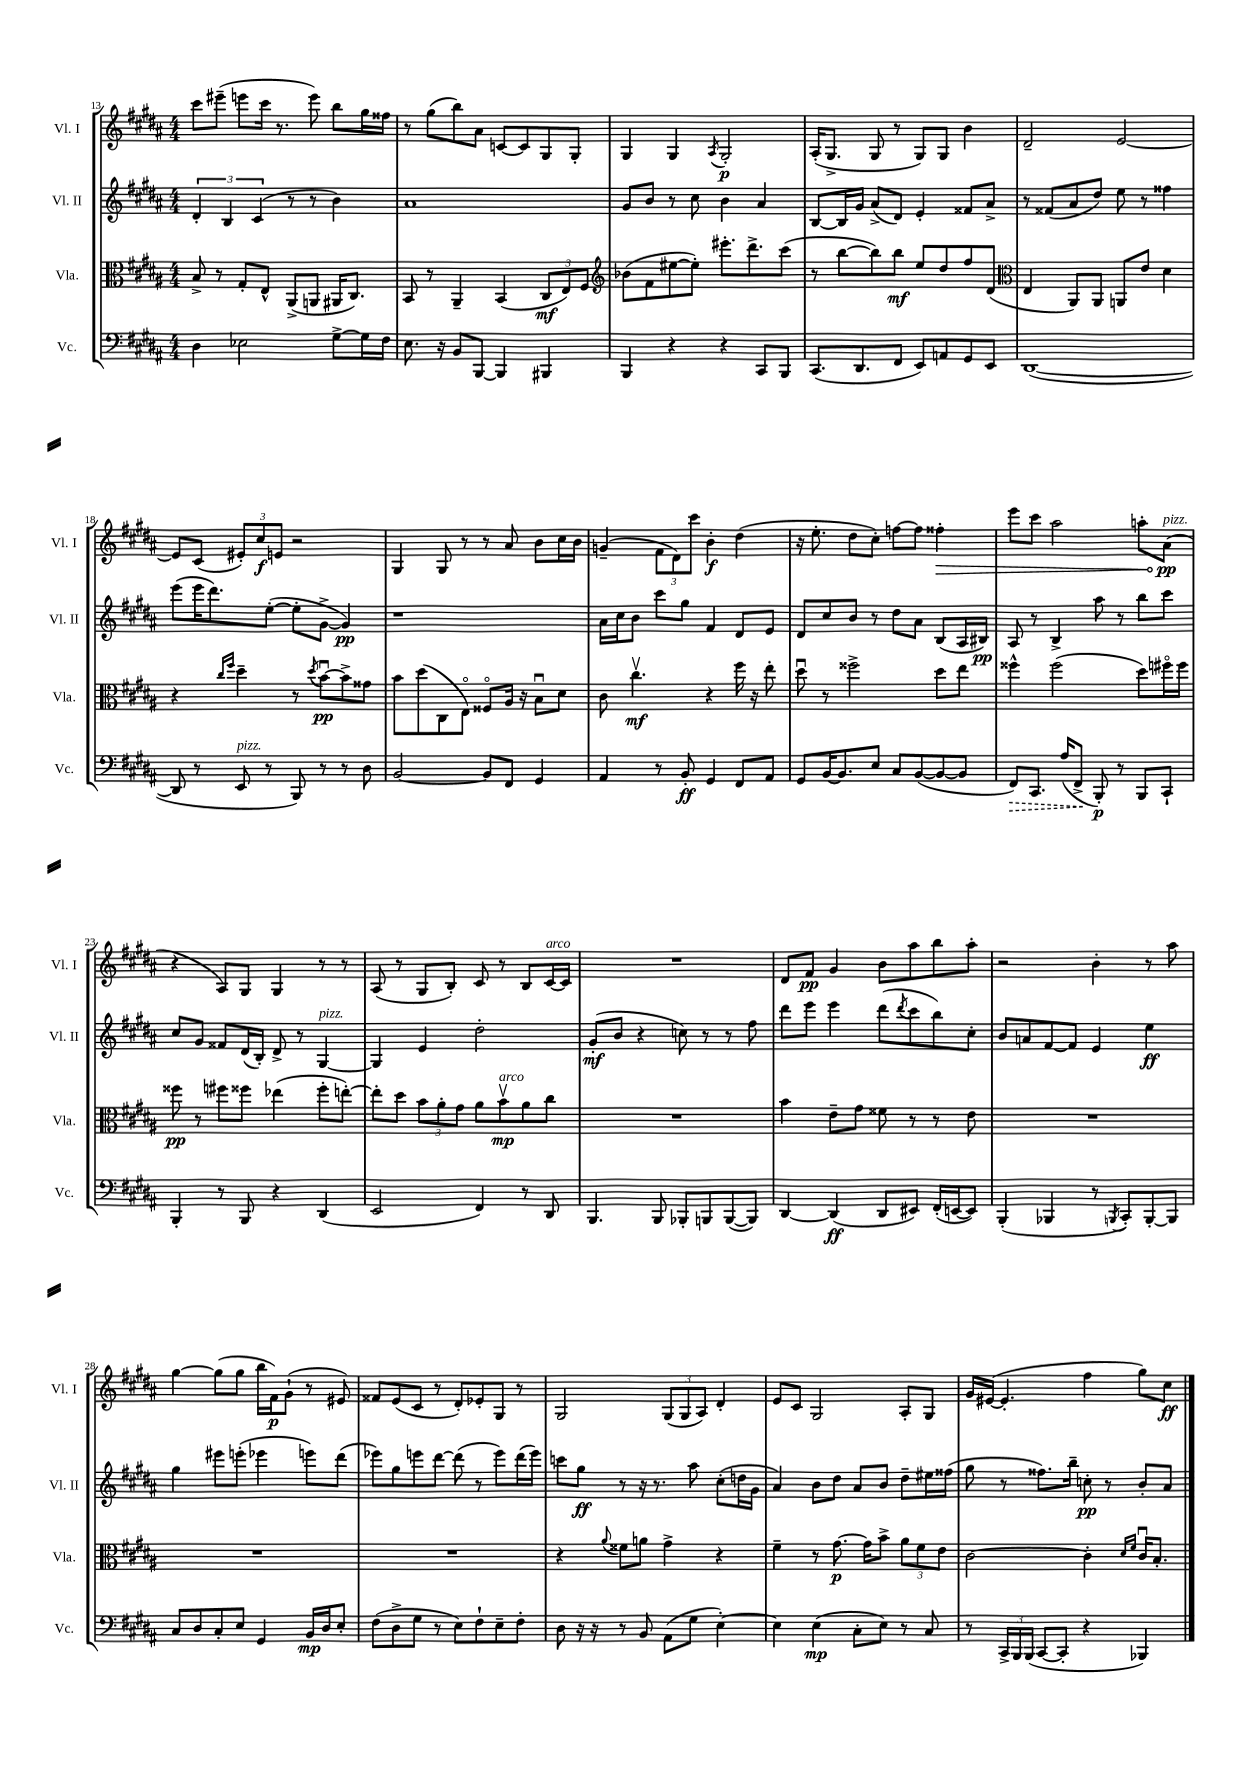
<<
\new StaffGroup <<
\new Staff = "s0" \with { instrumentName = "Vl. I" shortInstrumentName = "Vl. I" } {
    \clef treble \key b \major \numericTimeSignature \time 4/4
    cis'''8 eis'''8--( e'''8 cis'''16 r8. e'''8) b''8 gis''16 fisis''16 |
    r8 gis''8( b''8) ais'8 c'8~ c'8 gis8 gis8-. |
    gis4 gis4 \acciaccatura { ais8 } gis2-.\p |
    ais16-.( gis8.-> gis8 r8 gis8) gis8 b'4 |
    dis'2-- e'2~ |
    e'8 cis'8( \tuplet 3/2 { eis'8-.) cis''8\f e'8 } r2 |
    gis4 gis8 r8 r8 ais'8 b'8 cis''16 b'16 |
    g'4--( \tuplet 3/2 { fis'8 dis'8) cis'''8 } b'4-.\f dis''4( |
    r16 e''8.-. dis''8 cis''8-.) f''8~ f''8 \once \override Hairpin.circled-tip = ##t fisis''4-.\> |
    e'''8 cis'''8 ais''2 a''8-. ais'8\pp\!^\markup { \italic "pizz." }( |
    r4 ais8) gis8 gis4 r8 r8 |
    ais8( r8 gis8 b8-.) cis'8 r8 b8 cis'16~^\markup { \italic "arco" } cis'16 |
    R1 |
    dis'8 fis'8\pp gis'4 b'8 ais''8 b''8 ais''8-. |
    r2 b'4-. r8 ais''8 |
    gis''4~ gis''8( gis''8 b''16 fis'16\p) gis'8-!( r8 eis'8) |
    fisis'8 e'8( cis'8 r8 dis'8-.) ees'8-. gis8 r8 |
    gis2 \tuplet 3/2 { gis8( gis8 ais8) } dis'4-. |
    e'8 cis'8 gis2 ais8-. gis8 |
    gis'16 eis'16~( eis'4.-. fis''4 gis''8) cis''8\ff \bar "|." |
}
\new Staff = "s1" \with { instrumentName = "Vl. II" shortInstrumentName = "Vl. II" } {
    \clef treble \key b \major \numericTimeSignature \time 4/4
    \tuplet 3/2 { dis'4-. b4 cis'4( } r8 r8 b'4) |
    ais'1 |
    gis'8 b'8 r8 cis''8 b'4 ais'4 |
    b8~ b16 gis'16 ais'8->( dis'8) e'4-. fisis'8 ais'8-> |
    r8 fisis'8( ais'8 dis''8) e''8 r8 fisis''4 |
    e'''8( e'''16 dis'''8.) e''8~-.( e''8-. gis'8~-> gis'4\pp) |
    r1 |
    ais'16 cis''16 b'8 cis'''8 gis''8 fis'4 dis'8 e'8 |
    dis'8 cis''8 b'8 r8 dis''8 ais'8 b8( ais16 bis16\pp) |
    ais8 r8 b4-> ais''8 r8 b''8 cis'''8 |
    cis''8 gis'8 fisis'8 dis'16( b16-.) dis'8-> r8 gis4~^\markup { \italic "pizz." } |
    gis4 e'4 dis''2-. |
    gis'8-.\mf( b'8 r4 c''8) r8 r8 fis''8 |
    dis'''8 e'''8 e'''4 dis'''8( \acciaccatura { dis'''8 } cis'''8 b''8) cis''8-. |
    b'8 a'8 fis'8~ fis'8 e'4 e''4\ff |
    gis''4 eis'''8 e'''8-.( ees'''4 e'''8) dis'''8( |
    ees'''8) gis''8 e'''8 dis'''8~ dis'''8( r8 e'''8) dis'''16( e'''16) |
    c'''8 gis''8\ff r8 r16 r8. ais''8 cis''8-.( d''16 gis'16 |
    ais'4) b'8 dis''8 ais'8 b'8 dis''8-- eis''16 fisis''16( |
    gis''8 r8 fisis''8.) b''16-- c''8-.\pp r8 b'8-. ais'8 \bar "|." |
}
\new Staff = "s2" \with { instrumentName = "Vla." shortInstrumentName = "Vla." } {
    \clef alto \key b \major \numericTimeSignature \time 4/4
    b8-> r8 gis8-. e8-^ ais,8->( a,8 ais,16 cis8.) |
    b,8 r8 ais,4-- b,4( \tuplet 3/2 { cis8\mf e8) fis8 } |
    \clef treble bes'8( fis'8 eis''8~ eis''8-.) eis'''8.-. dis'''8.-> cis'''8( |
    r8 b''8~ b''8) b''8\mf e''8 dis''8 fis''8 dis'8( |
    \clef alto e4 ais,8) ais,8 a,8 e'8 dis'4 |
    r4 \grace { cis''16 fis''16 } dis''4-- r8 \acciaccatura { dis''8 } b'8~\downbow\pp b'8-> gisis'8 |
    b'8 dis''8( cis8 e8\flageolet) fisis8\flageolet ais16 r16 b8\downbow dis'8 |
    cis'8 cis''4.\upbow\mf r4 fis''16 r16 e''8-. |
    dis''8\downbow r8 fisis''2-> dis''8 e''8 |
    fisis''4-^ fisis''2( dis''8) fis''16\flageolet fis''16 |
    fisis''8\pp r8 fis''8 fisis''8 ees''4( fisis''8-. e''8~-.) |
    e''8-. dis''8 \tuplet 3/2 { b'8 ais'8-. gis'8 } ais'8 b'8\upbow\mp^\markup { \italic "arco" } ais'8 cis''8 |
    R1 |
    b'4 e'8-- gis'8 fisis'8 r8 r8 e'8 |
    R1 |
    R1 |
    R1 |
    r4 \appoggiatura { ais'8 } fisis'8 a'8 gis'4-> r4 |
    fis'4-- r8 gis'8.~\p gis'16 b'8-> \tuplet 3/2 { ais'8 fis'8 e'8 } |
    cis'2~ cis'4-. \grace { dis'16 fis'16 } cis'16\downbow b8.-. \bar "|." |
}
\new Staff = "s3" \with { instrumentName = "Vc." shortInstrumentName = "Vc." } {
    \clef bass \key b \major \numericTimeSignature \time 4/4
    dis4 ees2 gis8~-> gis16 fis16 |
    e8. r16 b,8 b,,8~ b,,4 bis,,4 |
    b,,4 r4 r4 cis,8 b,,8 |
    cis,8.( dis,8. fis,8 e,8) a,8 gis,8 e,8 |
    dis,1~( |
    dis,8 r8 e,8^\markup { \italic "pizz." } r8 b,,8) r8 r8 dis8 |
    b,2~ b,8 fis,8 gis,4 |
    ais,4 r8 b,8-.\ff gis,4 fis,8 ais,8 |
    gis,8 b,16~ b,8. e8 cis8 b,8~( b,8~ b,8 |
    \once \override Hairpin.style = #'dashed-line fis,8\>) cis,8. ais16( fis,8->\! b,,8-.\p) r8 b,,8 cis,8-! |
    b,,4-. r8 b,,8 r4 dis,4( |
    e,2 fis,4) r8 dis,8 |
    b,,4. b,,8 bes,,8-. b,,8 b,,8~( b,,8) |
    dis,4~ dis,4\ff( dis,8 eis,8) fis,16-.( e,16~ e,8) |
    b,,4-.( bes,,4 r8 \acciaccatura { b,,8 } cis,8-.) b,,8~-. b,,8 |
    cis8 dis8 cis8-. e8 gis,4 b,16\mp dis16 e8-. |
    fis8( dis8-> gis8 r8 e8) fis8-! e8-- fis8-. |
    dis8 r16 r16 r8 b,8 ais,8( gis8 e4~-.) |
    e4 e4\mp( cis8-. e8) r8 cis8 |
    r8 \tuplet 3/2 { cis,16-> b,,16 b,,16( } cis,8~ cis,8-. r4 bes,,4) \bar "|." |
}
>>
>>
\layout { \context { \Score currentBarNumber = #13 } }
